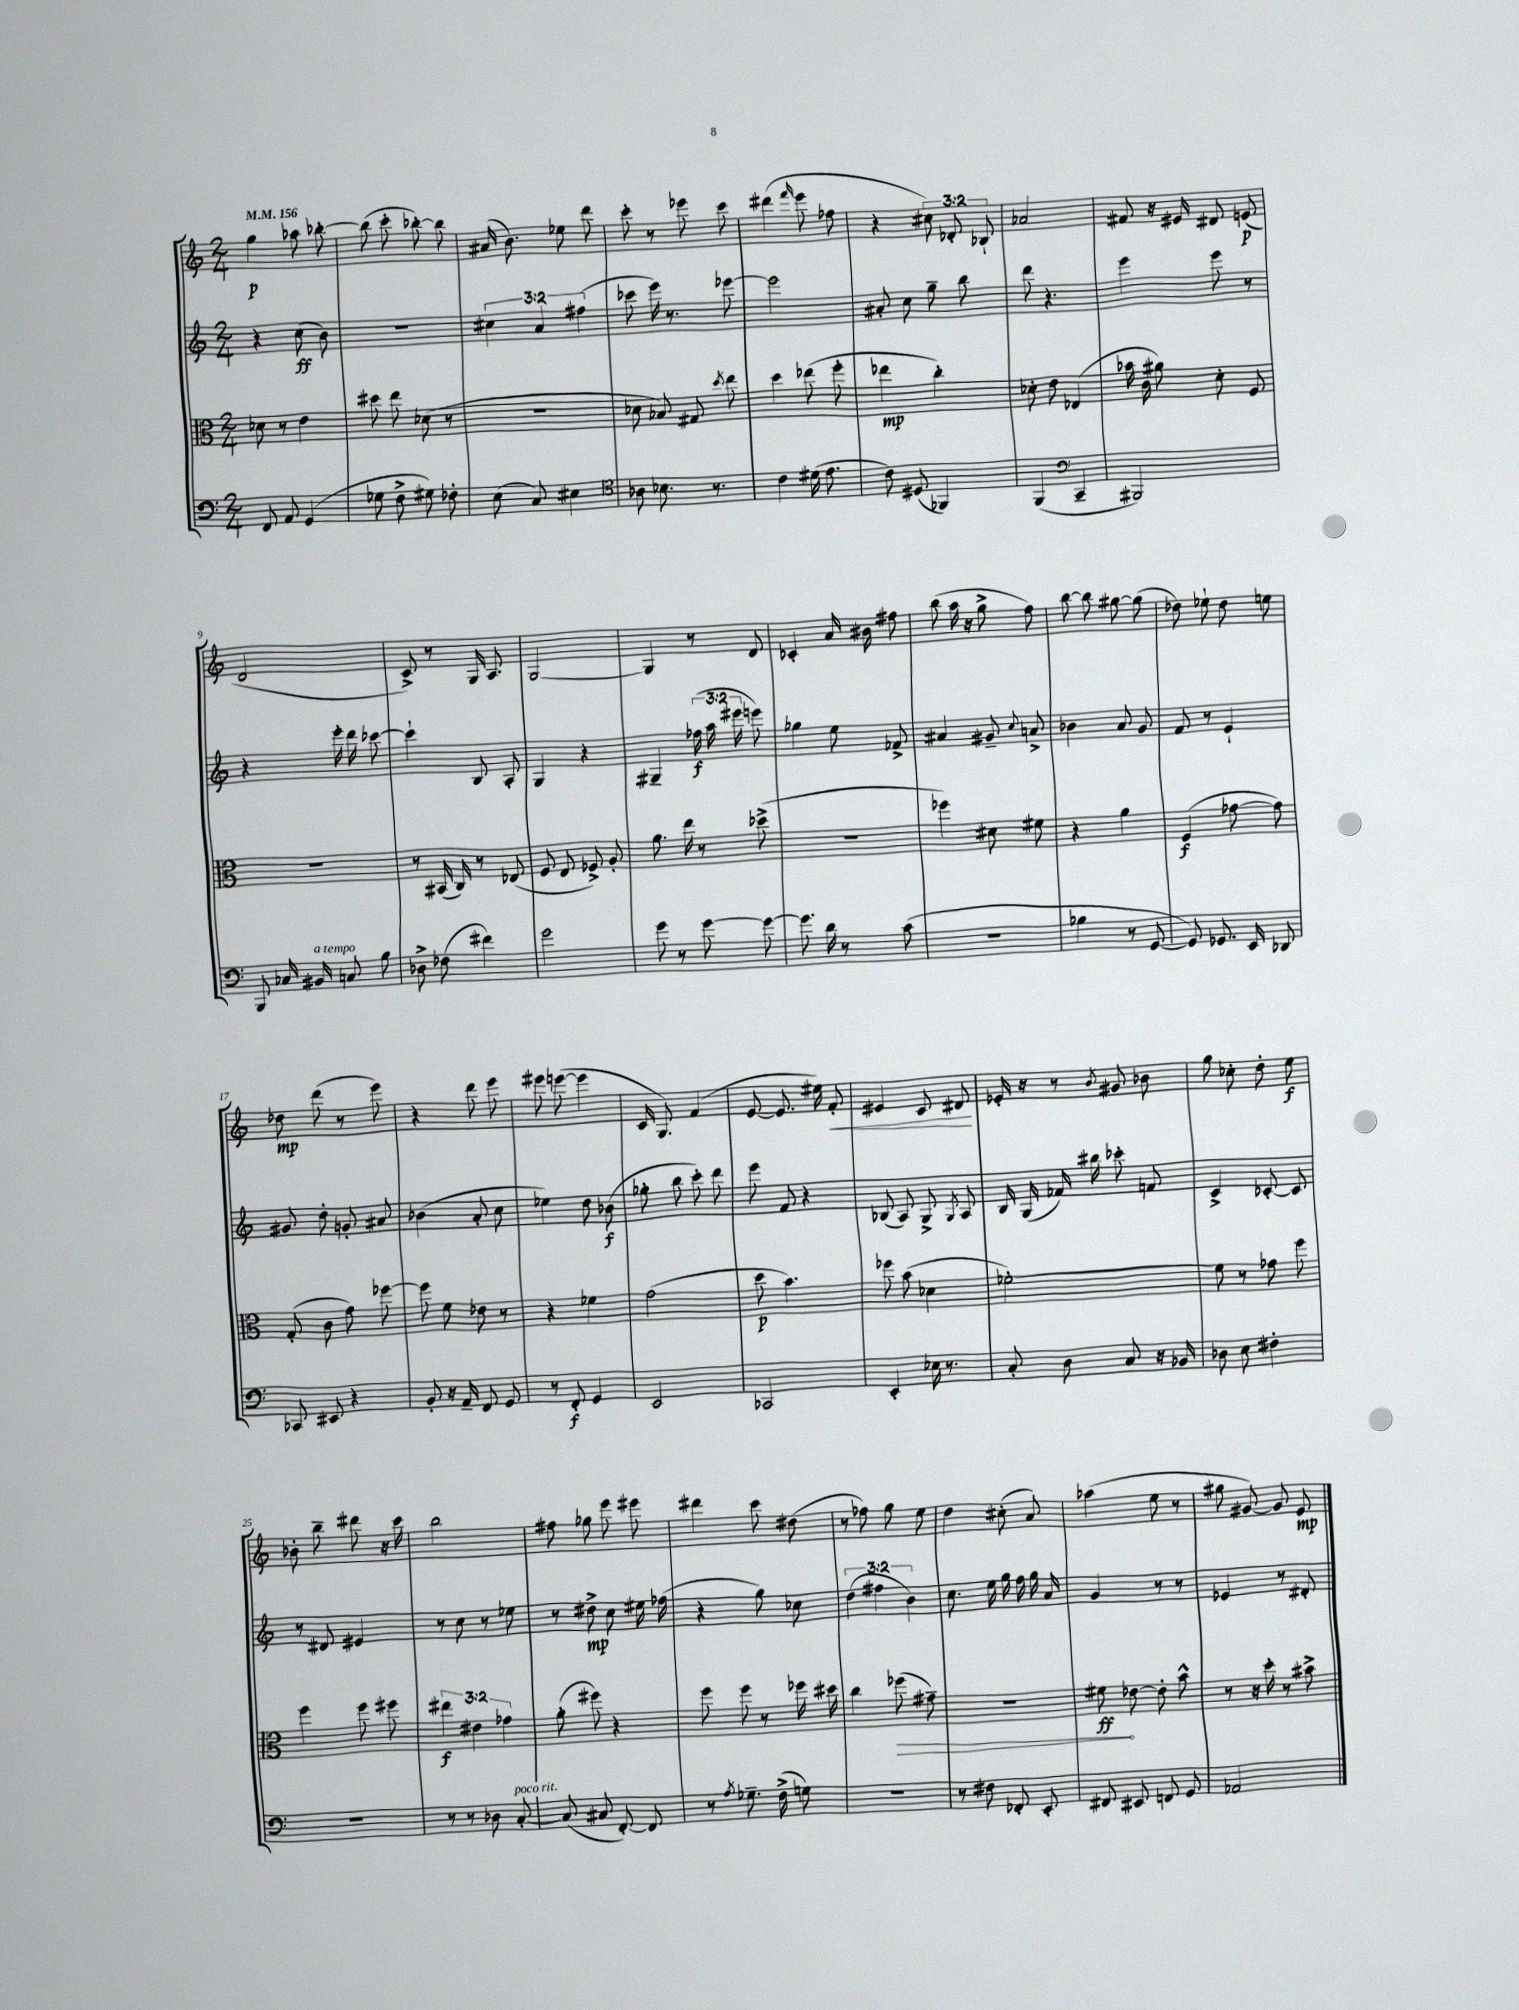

**kern	**kern	**kern	**kern
*staff4	*staff3	*staff2	*staff1
*clefF4	*clefC3	*clefG2	*clefG2
*k[]	*k[]	*k[]	*k[]
*M2/4	*M2/4	*M2/4	*M2/4
*MM156	*MM156	*MM156	*MM156
8FF/	8d-\	4r	4gg\
8AA/	8r	.	.
(4GG/	4e\	(8cc\	8aa-\
.	.	8b\)	[8bb-'\
=	=	=	=
8G-\	8dd#\	2r	(8bb-\]
8F^\	8ee\	.	8ccc'\
8G#\)	(8d-\	.	[8bb-'\)
8F-'\	8r	.	8bb-\]
=	=	=	=
(8E\	2r	6cc#\	(16a#/
.	.	.	8.b\)
8C/)	.	.	.
.	.	6a/	.
4E#\	.	.	8ee-\
.	.	(6ff#\	.
.	.	.	8ddd\
=	=	=	=
*clefC4	*	*	*
8A-\	8d-\	8ccc-\	8ccc'\
8.B-\	8B-/)	16eee\)	8r
.	.	8.r	.
.	8G#/	.	8eee-\
8.r	.	.	.
.	8qdd/	.	.
.	8ee\	[8eee-\	8ccc\
=	=	=	=
4c\	4dd\	2eee-\]	(4ddd#\
.	.	.	16qqfff/
(16d#\	(8ee-\	.	8eee\
8.e\	.	.	.
.	8ff'\	.	8ff-\
=	=	=	=
8c\)	4ee-\	8a#'/	4r
(8D#/	.	8cc\	.
4FF-/)	4cc'\)	8gg~\	12cc#\)
.	.	.	12d-'/
.	.	8bb\	.
.	.	.	12B-`/
=	=	=	=
(4FF/	8d-'\	8ddd\	2a-/
.	8e\	4.r	.
*clefF4	*	*	*
4CC~/	(4E-/	.	.
=	=	=	=
2BBB#/)	16b-\	4eee\	8f#/
.	16c\	.	.
.	8a#\)	.	16r
.	.	.	16e#/
.	8d'\	8eee\	8d#/
.	8F/	8r	(8e/
=	=	=	=
8BBB/	2r	4r	2d/
16C-/	.	.	.
16BB#/	.	.	.
8C/	.	16eee'\	.
.	.	16ddd\	.
8B\	.	[8ccc-\	.
=	=	=	=
8D-^\	8r	4ccc-`\]	8c^/)
(8F-\	(16BB#/	.	8r
.	16C/)	.	.
4f#\)	8r	8B/	16G/
.	.	.	8.A/
.	(8E-/	8A'/	.
=	=	=	=
2g\	8F/	4G/	[2G/
.	8E/	.	.
.	8F-^/)	4r	.
.	8A'/	.	.
=	=	=	=
8g\	8.a\	4G#~/	4G/]
8r	.	.	.
.	16ee\	.	.
[8g\	8r	(24ff-\	8r
.	.	24aa\	.
.	.	24eee#\	.
8g\_	(8dd-^\	8eee\)	8d/
=	=	=	=
8.g\]	2r	4gg-\	4c-'/
16d\	.	.	.
8r	.	8ee\	16a/
.	.	.	16b#\
(8c\	.	8f-^/	8ff#\
=	=	=	=
2r	4ff-\)	4a#/	(8bb\
.	.	.	16aa\
.	.	.	16r
.	8d#\	8g#~/	8gg^\
.	.	8qqcc/	.
.	8f#\	8a^/	8ff\)
=	=	=	=
4B-\	4r	4b-\	[8bb\
.	.	.	8bb\]
8r	4a\	8a/	[8gg#\
[8GG/	.	8g/	(8gg#\]
=	=	=	=
8GG/])	(4F/	8f/	8dd-\)
8.GG-/	.	8r	8ee-`\
.	[8g-\	4e`/	8dd-\
16EE/	.	.	.
8DD-/	8g-\])	.	8ee\
=	=	=	=
8CC-/	(8G'/	8g#/	8dd-\
8EE#/	8c\	8dd'\	(8ddd\
4r	8g\)	8g'/	8r
.	[8ff-\	8a#/	8eee\)
=	=	=	=
8BB'/	8ff-\]	(4b-\	4r
16r	8f\	.	.
16AA~/	.	.	.
8FF/	8e-\	8a'/	8ddd\
8GG/	8r	8cc\	8eee\
=	=	=	=
8r	4r	4ee-\)	8eee#\
8FF'/	.	.	([8eee\
4GG/	4f-\	8dd\	4eee\]
.	.	(8b-\	.
=	=	=	=
2EE/	(2g\	8gg-'\	16c/
.	.	.	8.G/)
.	.	8bb\	.
.	.	8ccc'\)	(4f/
.	.	8ddd\	.
=	=	=	=
2CC-/	8dd\	8eee\	[8e/
.	4.b\)	8f/	8.e/]
.	.	4r	.
.	.	.	16ee#\)
.	.	.	8f'/
=	=	=	=
4EE'/	8ff-\	(8B-/	4e#/
.	(8b\	8A/)	.
16E-\	4d-\	8G^/	8c/
8.r	.	.	.
.	.	8qG/	.
.	.	8A/	8d#/
=	=	=	=
8C'/	[2f-'\)	16B/	16e-'/
.	.	(16G/	16r
8D\	.	16f-/)	8r
.	.	16bb#\	.
.	.	.	8qb/
8C/	.	8ccc-'\	8g#/
16r	.	8f/	8b-\
16BB-/	.	.	.
=	=	=	=
8D-\	8f-\]	4c^/	8gg\
8E\	8r	.	8cc-'\
4F#'\	8g-\	[8c-'/	8dd'\
.	8ff\	8c-/]	8ee\
=	=	=	=
2r	4ff\	8r	8b-'\
.	.	8d#/	8bb~\
.	8ff\	4e#/	8ddd#\
.	8ff#\	.	16r
.	.	.	16ccc\
=	=	=	=
8r	6ee#\	8r	2bb\
8r	.	8cc\	.
.	6e#\	.	.
8D-\	.	8r	.
.	6g-\	.	.
[8C'/	.	8ee-\	.
=	=	=	=
(8C/]	(8a'\	8r	8ff#\
8C#/	8ff#\)	8dd#^\	8gg-\
[8FF'/)	4r	8cc\	8eee\
8FF/]	.	16ee#\	8eee#\
.	.	(16ff-\	.
=	=	=	=
8r	8ff\	4r	4ddd#\
8qA/	.	.	.
8.G-~\	8ff\	.	.
.	8r	8gg\)	8ccc\
(16F^\	.	.	.
8G\)	16ff-\	8cc-\	(8dd#\
.	16dd#\	.	.
=	=	=	=
2r	4cc\	(6dd\	8r
.	.	.	8ff-\)
.	.	6ff#\	.
.	(8ff-\	.	8gg\
.	.	6b\)	.
.	8g#~\)	.	8ee\
=	=	=	=
8r	2r	8.cc\	4dd\
8F#\	.	.	.
.	.	16ee\	.
8FF-'/	.	16gg\	(8cc#'\
.	.	16ff\	.
8EE'/	.	16gg\	8a/)
.	.	16a/	.
=	=	=	=
8FF#/	8f#\	4g/	(4aa-\
8EE#/	[8e-\	.	.
8FF/	8e-'\]	8r	8ee\
8GG/	8b^^\	8r	8r
=	=	=	=
2AA-/	8r	4e-/	8gg#\
.	16r	.	[8g#/)
.	16dd'\	.	.
.	8r	8r	8g#/]
.	8b#^\	8d#'/	8e/
==	==	==	==
*-	*-	*-	*-
